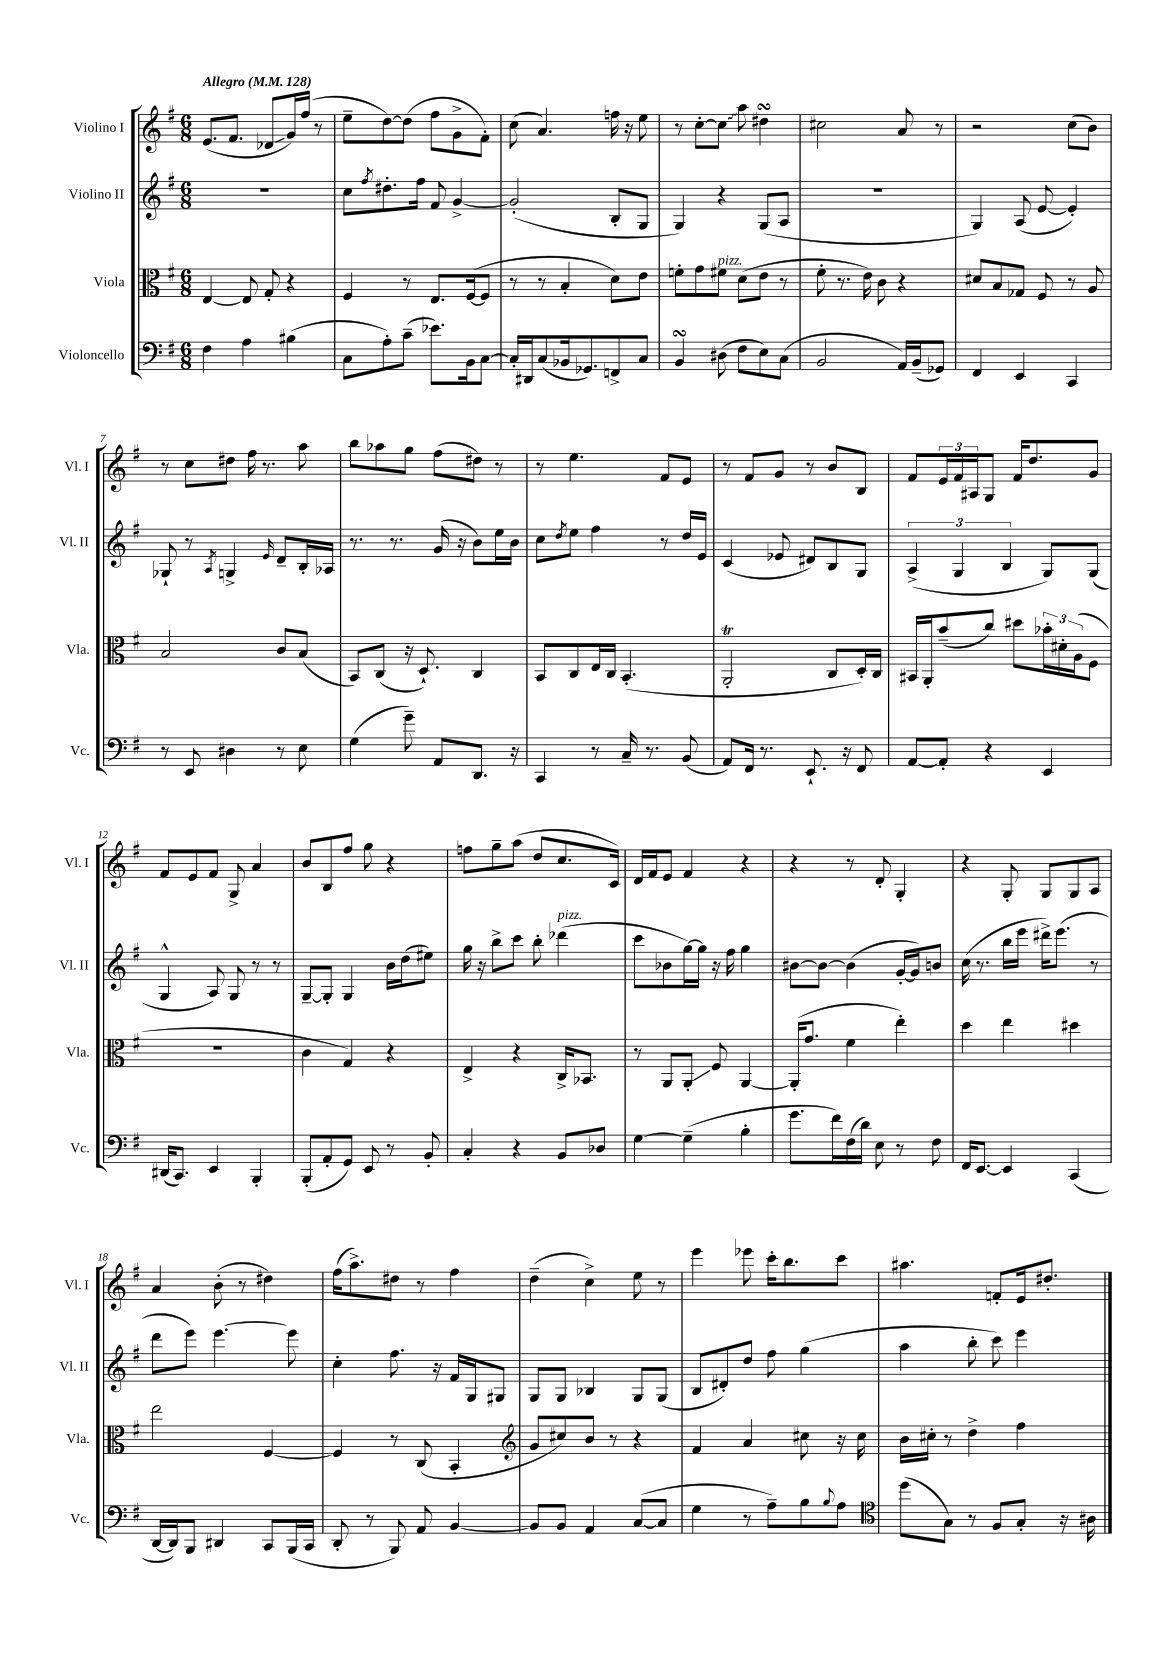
<<
\new StaffGroup <<
\new Staff = "s0" \with { instrumentName = "Violino I" shortInstrumentName = "Vl. I" } {
    \clef treble \key g \major \numericTimeSignature \time 6/8 \tempo "Allegro" 4 = 128
    e'8.( fis'8. des'8\glissando g'16) fis''16( r8 |
    e''8-- d''8~) d''8( fis''8 g'8-> fis'8-.) |
    c''8( a'4.) f''16 r16 e''8 |
    r8 c''8~-. \once \override Glissando.style = #'zigzag c''8\glissando a''8 dis''4\turn |
    cis''2 a'8 r8 |
    r2 c''8( b'8) |
    r8 c''8 dis''8 fis''16 r8. a''8 |
    b''8 aes''8 g''8 fis''8( dis''8) r8 |
    r8 e''4. fis'8 e'8 |
    r8 fis'8 g'8 r8 b'8 b8 |
    fis'8 \tuplet 3/2 { e'16 fis'16 ais16 } g8 fis'16 d''8. g'8 |
    fis'8 e'8 fis'8 g8-> a'4 |
    b'8 b8 fis''8 g''8 r4 |
    f''8 g''8-- a''8( d''8 c''8. c'16) |
    d'16 fis'16 e'8 fis'4 r4 |
    r4 r8 d'8-. g4-. |
    r4 g8-. g8 g8 a8 |
    a'4 b'8-.( r8 dis''4) |
    fis''16( a''8.->) dis''8 r8 fis''4 |
    d''4--( c''4->) e''8 r8 |
    e'''4 ees'''8 c'''16-. b''8. c'''8 |
    ais''4. f'8-. e'16 dis''8.-. \bar "|." |
}
\new Staff = "s1" \with { instrumentName = "Violino II" shortInstrumentName = "Vl. II" } {
    \clef treble \key g \major \numericTimeSignature \time 6/8
    R2. |
    c''8 \acciaccatura { fis''8 } dis''8.-. fis''16 fis'8 g'4~-> |
    g'2-.( b8-. g8 |
    g4) r4 g8( a8 |
    R2. |
    g4) a8( e'8~ e'4-.) |
    ges8-! r8 \acciaccatura { a8 } g4-> \grace { e'16 } d'8-- b16-. aes16 |
    r8. r8. g'16( r16 b'8) e''16 b'16 |
    c''8 \acciaccatura { d''8 } e''8 fis''4 r8 d''16 e'16 |
    c'4( ees'8 dis'8) b8 g8 |
    \tuplet 3/2 { a4->( g4 b4 } g8) g8( |
    g4-^ a8) g8 r8 r8 |
    g8~-- g8-. g4 b'16 d''16( eis''8) |
    g''16 r16 b''8-> c'''8 b''8-. des'''4^\markup { \italic "pizz." }( |
    c'''8 bes'8 g''16~) g''16 r16 fis''16 g''4 |
    bis'8~ bis'8~ bis'4( g'16~-. g'16) b'8 |
    c''16( r8. b''16 e'''16 dis'''16->) e'''8.( r8 |
    d'''8 e'''8) e'''4.~ e'''8 |
    c''4-. fis''8. r16 fis'16 g16 gis8 |
    g8 g8 bes4 g8 g8( |
    b8 dis'8-.) d''8 fis''8 g''4( |
    a''4 b''8-. c'''8) e'''4 \bar "|." |
}
\new Staff = "s2" \with { instrumentName = "Viola" shortInstrumentName = "Vla." } {
    \clef alto \key g \major \numericTimeSignature \time 6/8
    e4~ e8 g8-. r4 |
    fis4 r8 e8. fis16~( fis8 |
    r8 r8 b4-. d'8) e'8 |
    f'8-. g'8 fis'8^\markup { \italic "pizz." } d'8( e'8 r8 |
    fis'8-. r8. e'16) c'8 r4 |
    dis'8 b8 ges8 fis8 r8 a8 |
    b2 c'8 b8( |
    b,8) c8( r16 d8.-!) c4 |
    b,8 c8 e16 c16 b,4.-.( |
    a,2-.\trill c8 d16-.) c16 |
    bis,16 a,16-. b'8--( c''8) dis''8 \tuplet 3/2 { bes'16-. dis'16-. a16( } fis8 |
    R2. |
    c'4 g4) r4 |
    e4-> r4 c16-> bes,8. |
    r8 a,8 a,8-.\glissando fis8 a,4~ |
    a,16-.( g'8. fis'4 e''4-.) |
    d''4 e''4 dis''4 |
    e''2 fis4~ |
    fis4 r8 c8( b,4-. |
    \clef treble g'8 cis''8) b'8 r8 r4 |
    fis'4 a'4 cis''8 r16 cis''16 |
    b'16 cis''16-. r8 d''4-> fis''4 \bar "|." |
}
\new Staff = "s3" \with { instrumentName = "Violoncello" shortInstrumentName = "Vc." } {
    \clef bass \key g \major \numericTimeSignature \time 6/8
    fis4 a4 bis4( |
    c8 a8-.) c'8--( ees'8.) b,16 c8~ |
    c16-. dis,16 c8( bes,16 ges,8.) f,8-> c8 |
    b,4\turn dis8( fis8 e8) c8( |
    b,2 a,16) b,16--( ges,8) |
    fis,4 e,4 c,4 |
    r8 e,8 dis4 r8 e8 |
    g4( g'8--) a,8 d,8. r16 |
    c,4 r8 c16-- r8. b,8( |
    a,8) fis,16 r8. e,8.-! r16 fis,8 |
    a,8~ a,8-. r4 e,4 |
    dis,16( c,8.) e,4 b,,4-. |
    b,,8-.( a,8-. g,8) e,8 r8 b,8-. |
    c4-. r4 b,8 des8 |
    g4~ g4--( b4-. |
    g'8. fis'16) fis16( d'16) e8 r8 fis8 |
    fis,16 e,8.~ e,4 c,4( |
    d,16~ d,16) b,,8 dis,4 c,8 b,,16( c,16 |
    d,8-. r8 b,,8) a,8 b,4~ |
    b,8 b,8 a,4 c8~( c8 |
    g4 r8 a8--) b8 \appoggiatura { b8 } a8 |
    \clef tenor d''8( g8) r8 fis8 g8-. r16 ais16 \bar "|." |
}
>>
>>
